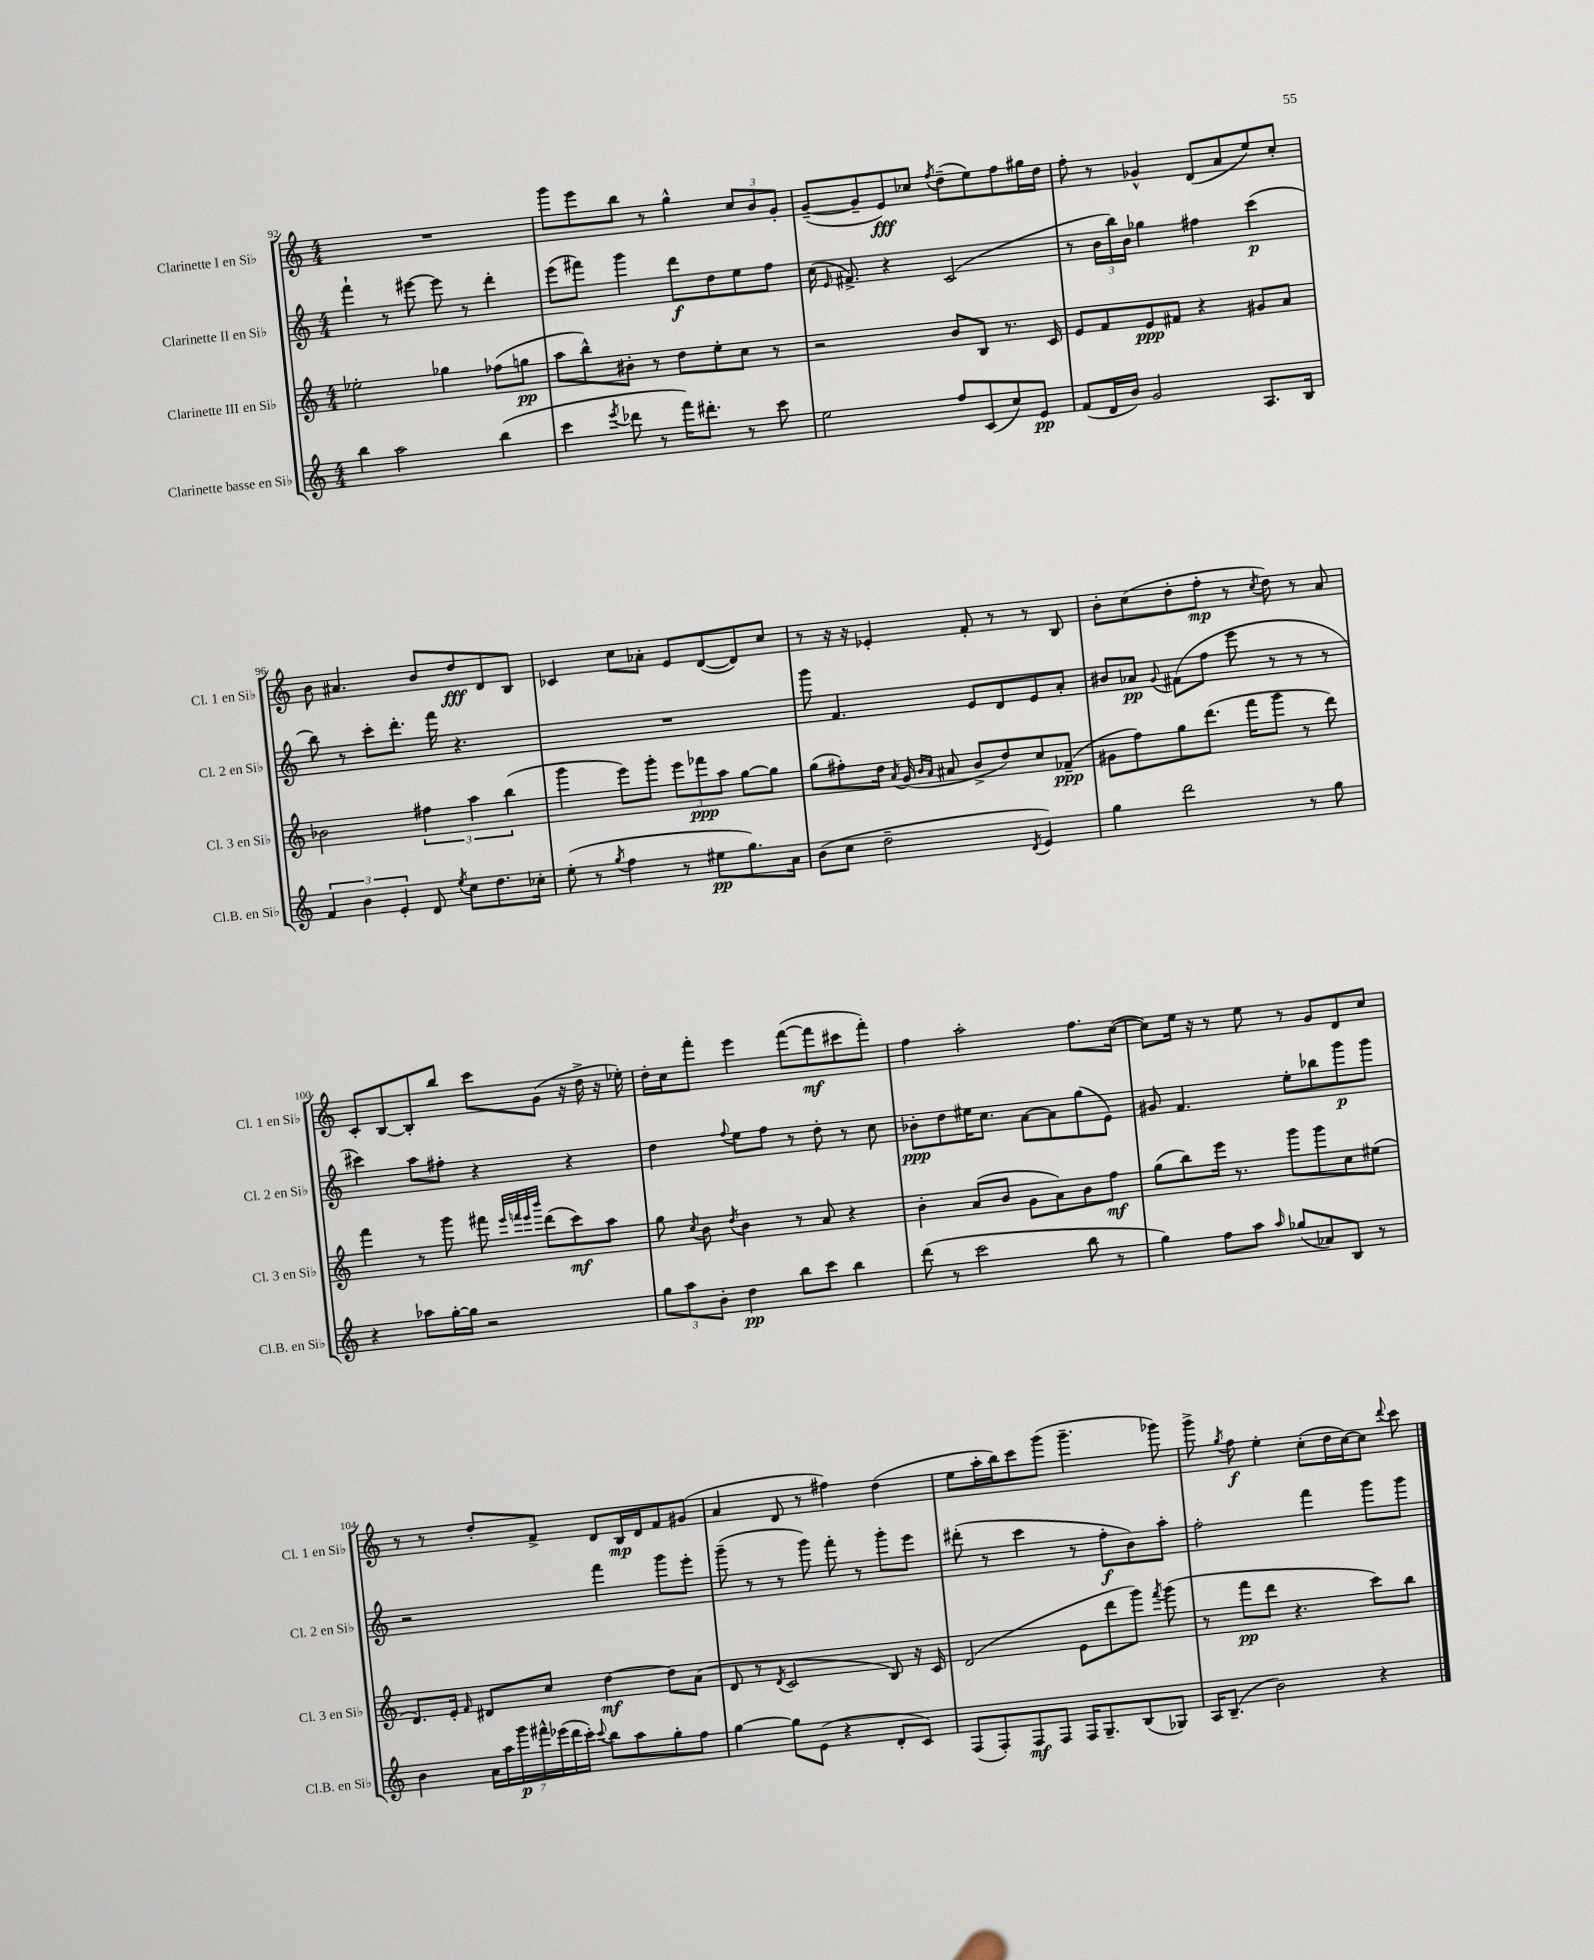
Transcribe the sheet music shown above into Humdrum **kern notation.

**kern	**dynam	**kern	**dynam	**kern	**dynam	**kern	**dynam
*part4	*part4	*part3	*part3	*part2	*part2	*part1	*part1
*staff4	*staff4	*staff3	*staff3	*staff2	*staff2	*staff1	*staff1
*I"Clarinette basse en Si♭	*	*I"Clarinette III en Si♭	*	*I"Clarinette II en Si♭	*	*I"Clarinette I en Si♭	*
*I'Cl.B. en Si♭	*	*I'Cl. 3 en Si♭	*	*I'Cl. 2 en Si♭	*	*I'Cl. 1 en Si♭	*
*clefG2	*	*clefG2	*	*clefG2	*	*clefG2	*
*k[]	*	*k[]	*	*k[]	*	*k[]	*
*M4/4	*	*M4/4	*	*M4/4	*	*M4/4	*
=92	=92	=92	=92	=92	=92	=92	=92
4bb\	.	2ee-X'\	.	4fff`\	.	1r	.
2aa\	.	.	.	8r	.	.	.
.	.	.	.	[8eee#X\	.	.	.
.	.	4gg-X\	.	8eee#\]	.	.	.
.	.	.	.	8r	.	.	.
(4bb\	.	(8ff-X\L	.	4ddd'\	.	.	.
.	.	8ggn\J	pp	.	.	.	.
=93	=93	=93	=93	=93	=93	=93	=93
4ccc\	.	8aa\L	.	(8eee\L	.	8ggg\L	.
.	.	8bb^^\)	.	8fff#X\J)	.	8eee\	.
8qeee/	.	.	.	.	.	.	.
8ddd-X\	.	8b#X'\J	.	4ggg\	.	8bb\J	.
8r	.	8r	.	.	.	8r	.
16fff\KL)	.	8dd\L	.	8ddd\L	f	4gg^^\	.
8.ddd#X'\J	.	.	.	.	.	.	.
.	.	8ee'\	.	8dd\	.	.	.
8r	.	8cc\J	.	8ee\	.	12cc/L	.
.	.	.	.	.	.	12b/	.
8ccc\	.	8r	.	8ff\J	.	.	.
.	.	.	.	.	.	12g'/J	.
=94	=94	=94	=94	=94	=94	=94	=94
2ee\	.	2r	.	(16cc\	.	([8g~/L	.
.	.	.	.	16qqe/	.	.	.
.	.	.	.	8.f#X^/)	.	.	.
.	.	.	.	.	.	8g~/]	.
.	.	.	.	4r	.	8e/)	fff
.	.	.	.	.	.	8cc-X/J	.
.	.	.	.	.	.	8qff/	.
8ff/L	.	8b/L	.	(2c/	.	(8dd~\L	.
(8c/	.	8B/J	.	.	.	8ee\)	.
8cc/)	.	8.r	.	.	.	8ff\	.
8e/J	pp	.	.	.	.	16gg#X\L	.
.	.	16c/	.	.	.	16dd\JJ	.
=95	=95	=95	=95	=95	=95	=95	=95
(8f/L	.	8e/L	.	8r	.	8ff'\	.
16d/L	.	8f/	.	24b\LL	.	8r	.
.	.	.	.	24bb\)	.	.	.
16b/JJ)	.	.	.	.	.	.	.
.	.	.	.	24b\JJ	.	.	.
2g/	.	8e/	ppp	4gg-X\	.	4g-X^^/	.
.	.	8f#X/J	.	.	.	.	.
.	.	4r	.	4ff#X\	.	(8d/L	.
.	.	.	.	.	.	8a/	.
8.A/L	.	8g#X/L	.	(4ccc\	p	8ee/)	.
.	.	8a/J	.	.	.	8cc'/J	.
16B/Jk	.	.	.	.	.	.	.
!!LO:LB:g=z
=96	=96	=96	=96	=96	=96	=96	=96
6f/	.	2b-X\	.	8bb\)	.	8b\	.
.	.	.	.	8r	.	4.a#X/	.
6b\	.	.	.	.	.	.	.
.	.	.	.	8ccc'\L	.	.	.
6e'/	.	.	.	.	.	.	.
.	.	.	.	8.ddd'\J	.	.	.
8d/	.	6ff#X\	.	.	.	8b/L	.
.	.	.	.	16fff\	.	.	.
8qee/	.	.	.	.	.	.	.
8cc\L	.	.	.	4.r	.	8dd/	fff
.	.	6aa\	.	.	.	.	.
8.dd\	.	.	.	.	.	8d/	.
.	.	(6bb\	.	.	.	.	.
.	.	.	.	.	.	8B/J	.
16cc-X'\Jk	.	.	.	.	.	.	.
=97	=97	=97	=97	=97	=97	=97	=97
(8ee'\	.	4ggg\	.	1r	.	4c-X/	.
8r	.	.	.	.	.	.	.
8qgg/	.	.	.	.	.	.	.
4ff\	.	8eee\L)	.	.	.	8cc\L	.
.	.	8ggg'\J	.	.	.	8a-X'\J	.
8r	.	12eee\L	.	.	.	8e/L	.
.	.	12fff-X\	ppp	.	.	.	.
8ee#X\L	pp	.	.	.	.	([8d/	.
.	.	12aa\J	.	.	.	.	.
8.gg\)	.	[8gg\L	.	.	.	8d/])	.
.	.	8gg\J]	.	.	.	8cc/J	.
16a\Jk	.	.	.	.	.	.	.
=98	=98	=98	=98	=98	=98	=98	=98
(8b\L	.	(8gg\L	.	8ggg\	.	8r	.
8cc\J	.	8ff#X'\)	.	4.f/	.	16r	.
.	.	.	.	.	.	16r	.
2dd~\	.	16dd\Jk	.	.	.	4e-X'/	.
.	.	8qa/	.	.	.	.	.
.	.	(16g/	.	.	.	.	.
.	.	16qqb/LL	.	.	.	.	.
.	.	16qqa/JJ	.	.	.	.	.
.	.	8a#X/	.	.	.	.	.
.	.	8b^/L	.	8e/L	.	8f'/	.
.	.	8dd/)	.	8d/	.	8r	.
8qd/	.	.	.	.	.	.	.
4e/)	.	8cc/	.	8e/	.	8r	.
.	.	(8f-X~/J	ppp	8a'/J	.	8B/	.
=99	=99	=99	=99	=99	=99	=99	=99
4gg\	.	8g#X\L	.	8b#X/L	.	8b'\L	.
.	.	8ff\)	.	8a-X/J	pp	(8cc\	.
.	.	.	.	8qqg/	.	.	.
2ddd\	.	8gg\	.	(8f#X\L	.	8dd'\	.
.	.	(8.ddd\J	.	8ff\J	.	8ff'\J	mp
.	.	.	.	8eee\	.	8r	.
.	.	16fff\KL	.	.	.	.	.
.	.	.	.	.	.	8qcc/	.
.	.	8ggg\J	.	8r	.	8dd\)	.
8r	.	8r	.	8r	.	8r	.
8gg\	.	8ddd\)	.	8r	.	8a/	.
!!LO:LB:g=z
=100	=100	=100	=100	=100	=100	=100	=100
4r	.	4fff\	.	4ccc#X\)	.	8c'/L	.
.	.	.	.	.	.	[8B/	.
8aa-X\L	.	8r	.	8aa\L	.	8B'/]	.
[16gg'\L	.	8ggg\	.	8ff#X'\J	.	8bb/J	.
16gg\JJ]	.	.	.	.	.	.	.
2r	.	8fff#X\	.	4r	.	8ccc\L	.
.	.	32qqeee/LLL	.	.	.	.	.
.	.	32qqfffn/	.	.	.	.	.
.	.	32qqeee/	.	.	.	.	.
.	.	32qqbbb/JJJ	.	.	.	.	.
.	.	(8ddd\L	.	.	.	(8g\J	.
.	.	8ccc\)	mf	4r	.	16r	.
.	.	.	.	.	.	16dd^\	.
.	.	8aa\J	.	.	.	16r	.
.	.	.	.	.	.	16ee-X'\)	.
=101	=101	=101	=101	=101	=101	=101	=101
12gg\L	.	8gg\	.	4dd\	.	16dd'\LL	.
.	.	.	.	.	.	16cc\J	.
12aa\	.	.	.	.	.	.	.
.	.	8qcc/	.	.	.	.	.
.	.	8b\	.	.	.	8fff'\J	.
12b'\J	.	.	.	.	.	.	.
.	.	8qdd/	.	8qqff/	.	.	.
4dd\	pp	4b\	.	8ee\L	.	4eee\	.
.	.	.	.	8ff\J	.	.	.
8bb\L	.	8r	.	8r	.	([8fff\L	.
8ccc\J	.	8a/	.	8dd'\	.	8fff\]	mf
4bb\	.	4r	.	8r	.	8ccc#X\	.
.	.	.	.	8cc\	.	8fff'\J)	.
=102	=102	=102	=102	=102	=102	=102	=102
(8ddd\	.	4b'\	.	8b-X'\L	ppp	4ff\	.
8r	.	.	.	8dd\	.	.	.
2ccc\	.	(8a/L	.	16ee#X\K	.	2aa'\	.
.	.	.	.	8.cc\J	.	.	.
.	.	8b/J	.	.	.	.	.
.	.	8g\L	.	[8a\L	.	.	.
.	.	8a\)	.	8a\]	.	.	.
8bb\	.	8b\	.	(8gg\	.	8.ff\L	.
8r	.	8ff\J	mf	8e\J)	.	.	.
.	.	.	.	.	.	([16cc\Jk	.
=103	=103	=103	=103	=103	=103	=103	=103
4gg\)	.	(8gg\L	.	8g#X/	.	8cc\L])	.
.	.	8bb\)	.	4.f/	.	16ee\Jk	.
.	.	.	.	.	.	16r	.
8ff\L	.	16eee\Jk	.	.	.	8r	.
.	.	8.r	.	.	.	.	.
8aa\J	.	.	.	.	.	8ee\	.
16qqaa/	.	.	.	.	.	.	.
(8gg-X/L	.	8ggg\L	.	8ee'\L	.	8r	.
8a-X/)	.	8ggg\	.	8bb-X\	.	8g/L	.
8B/J	.	8cc\	.	8ggg\	p	8d/	.
8r	.	(8ee#X\J	.	8ggg\J	.	8cc/J	.
!!LO:LB:g=z
=104	=104	=104	=104	=104	=104	=104	=104
4b\	.	8.d/L)	.	2r	.	8r	.
.	.	.	.	.	.	8r	.
.	.	16e'/Jk	.	.	.	.	.
.	.	16qqf/	.	.	.	.	.
28a\LL	.	8d#X/L	.	.	.	8dd'/L	.
28aa\	.	.	.	.	.	.	.
28ggg\	p	.	.	.	.	.	.
28fff#X^^\	.	.	.	.	.	.	.
.	.	8cc/J	.	.	.	8f^/J	.
(28eee-X\	.	.	.	.	.	.	.
28ddd\	.	.	.	.	.	.	.
28ccc'\JJ)	.	.	.	.	.	.	.
8qqccc/	.	.	.	.	.	.	.
8bb\L	.	[4dd\	mf	4fff\	.	8d/L	.
8aa\	.	.	.	.	.	16B/L	mp
.	.	.	.	.	.	16d/J	.
8gg'\	.	8dd\L]	.	8ggg\L	.	8f/	.
8ff\J	.	(8a\J	.	8eee'\J	.	(8g#X/J	.
=105	=105	=105	=105	=105	=105	=105	=105
[4gg\	.	8d/	.	(8ggg~\	.	4a/	.
.	.	8r	.	8r	.	.	.
.	.	8qd/	.	.	.	.	.
8gg\L]	.	2c/	.	8r	.	8d/	.
(8e\J	.	.	.	8ggg\)	.	8r	.
4r	.	.	.	8fff'\	.	4ff#X\)	.
.	.	.	.	8r	.	.	.
8d'/L	.	8B/)	.	8ggg'\L	.	(4dd\	.
8c/J)	.	16r	.	8eee\J	.	.	.
.	.	16c/	.	.	.	.	.
=106	=106	=106	=106	=106	=106	=106	=106
(8F/L	.	(2d/	.	(8ddd#X'\	.	8ee\L	.
8F'/)	.	.	.	8r	.	16aa'\L	.
.	.	.	.	.	.	16bb\J)	.
8F/	mf	.	.	4ccc\	.	8ccc\	.
8F/J	.	.	.	.	.	(8ggg\J	.
16F/KL	.	8e\L	.	8r	.	4.ggg~\	.
8.G~/	.	.	.	.	.	.	.
.	.	8ddd\	.	8ff'\L	f	.	.
(8B/	.	8ggg\J)	.	8b\)	.	.	.
.	.	8qfff/	.	.	.	.	.
8G-X/J)	.	(8ggg\	.	8aa'\J	.	8ggg-X\)	.
=107	=107	=107	=107	=107	=107	=107	=107
16A/KL	.	8r	.	2ff'\	.	8ggg^\	.
(8.B~/J	.	.	.	.	.	.	.
.	.	.	.	.	.	8qgg/	.
.	.	8fff\L	pp	.	.	8ff\	f
2b\)	.	8ddd\J	.	.	.	4ee'\	.
.	.	4.r	.	.	.	.	.
.	.	.	.	4fff\	.	(8cc'\L	.
.	.	.	.	.	.	16dd\L	.
.	.	.	.	.	.	[16cc\J)	.
4r	.	8ccc\L)	.	8ggg\L	.	8cc\J]	.
.	.	.	.	.	.	8qqddd/	.
.	.	8bb\J	.	8ggg\J	.	8ccc\	.
==	==	==	==	==	==	==	==
*-	*-	*-	*-	*-	*-	*-	*-
